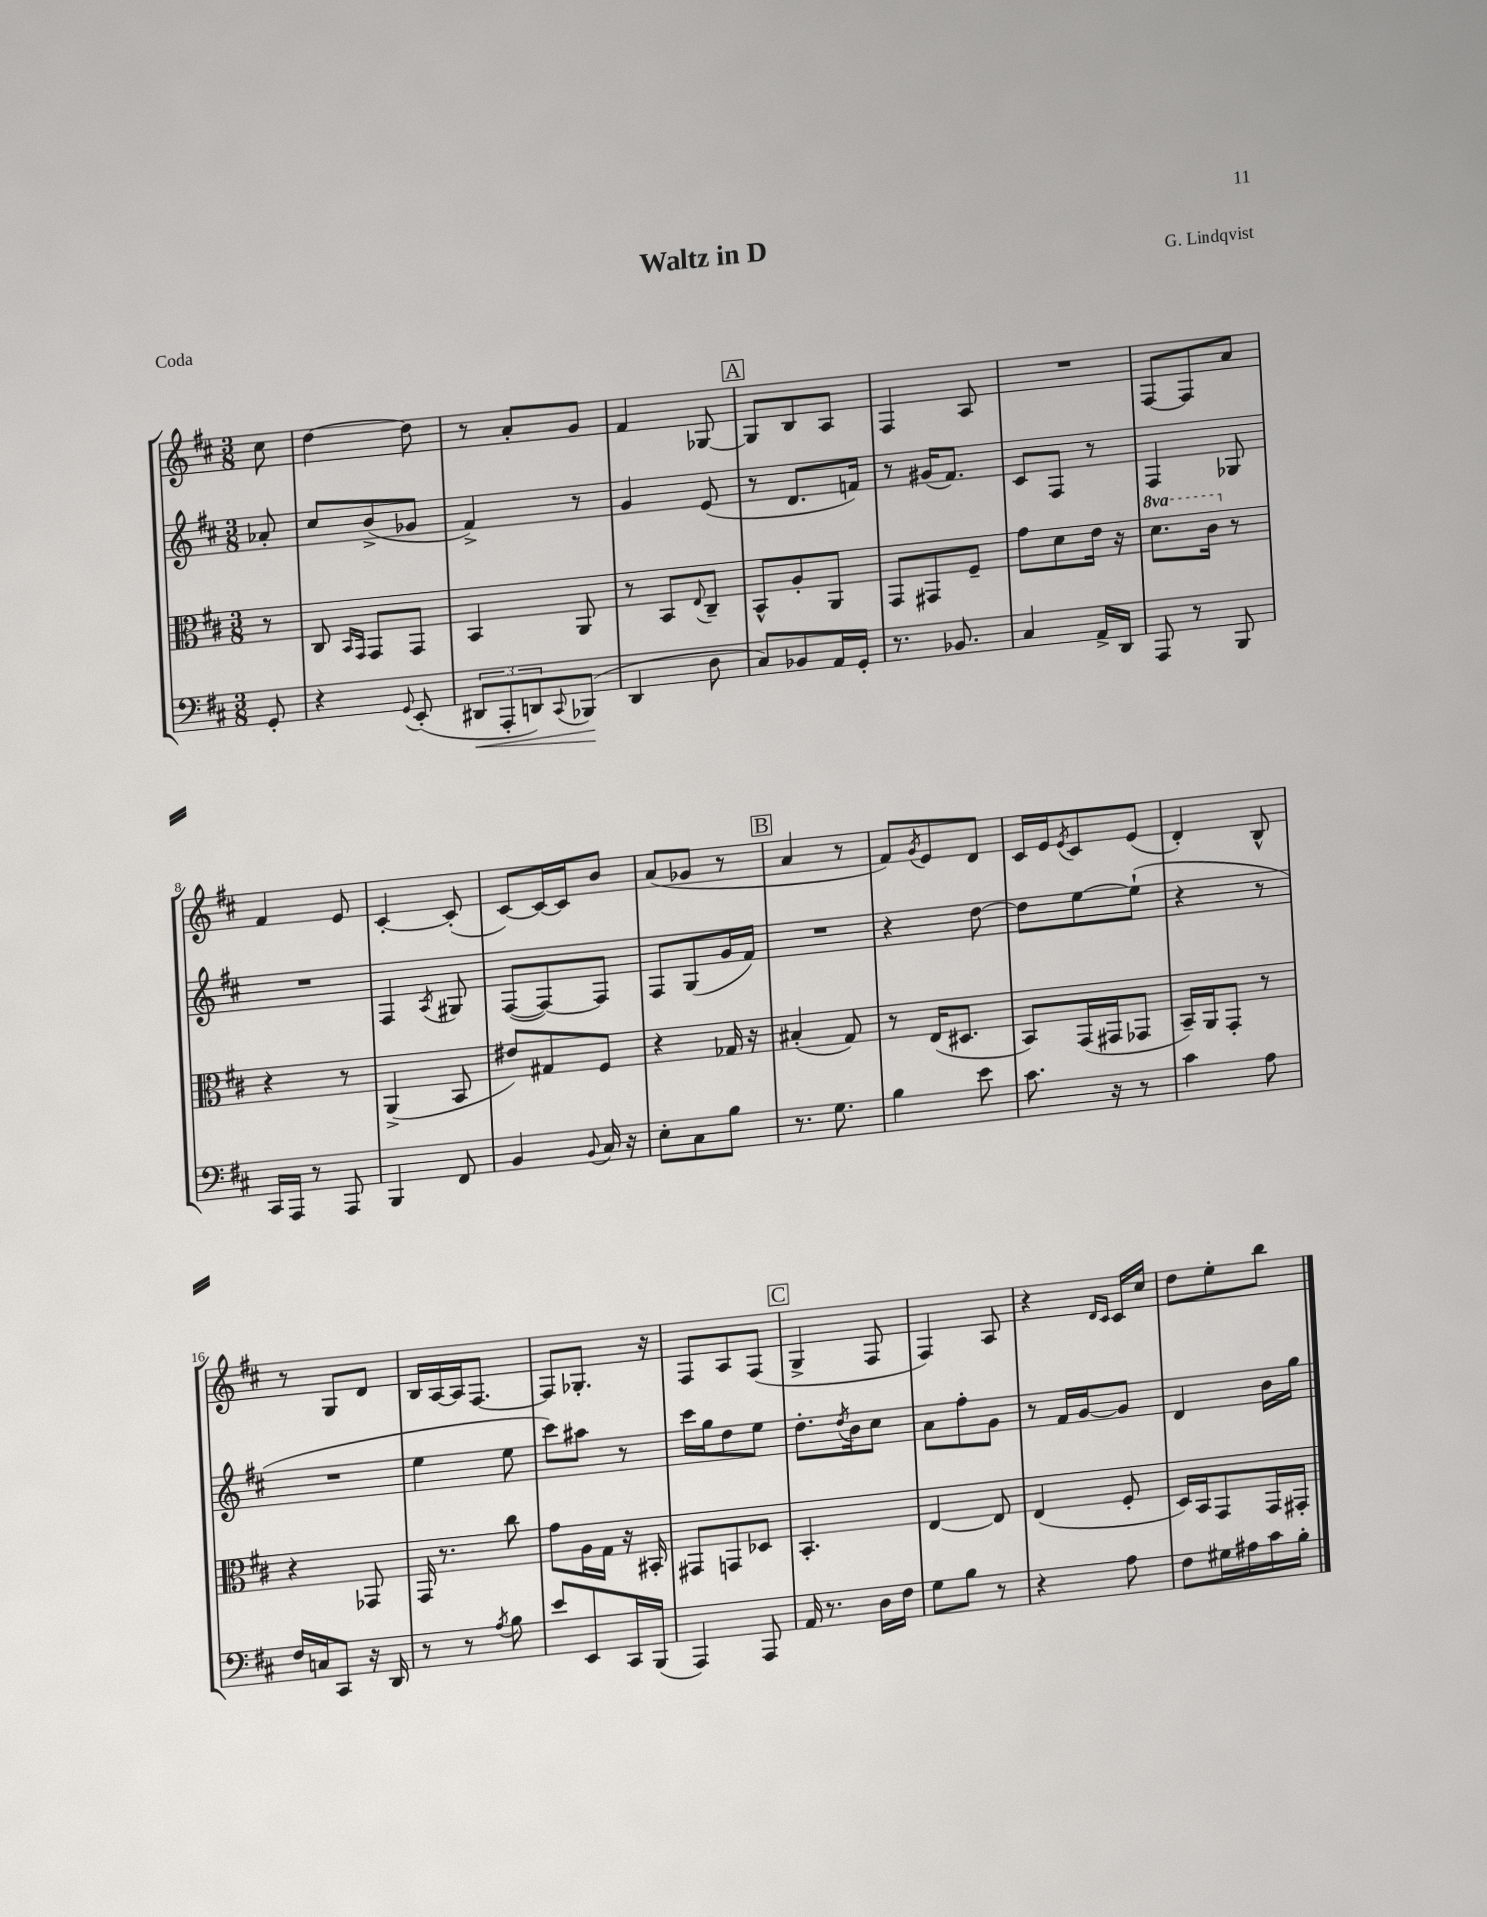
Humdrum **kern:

**kern	**dynam	**kern	**kern	**kern
*part4	*part4	*part3	*part2	*part1
*staff4	*staff4	*staff3	*staff2	*staff1
*clefF4	*	*clefC3	*clefG2	*clefG2
*k[f#c#]	*	*k[f#c#]	*k[f#c#]	*k[f#c#]
*M3/8	*	*M3/8	*M3/8	*M3/8
=	=	=	=	=
8GG'/	.	8r	8a-X'/	8cc#\
=1	=1	=1	=1	=1
4r	.	8C#/	8cc#/L	[4dd\
.	.	16qqBB/LL	.	.
.	.	16qqGG/JJ	.	.
.	.	8GG/L	(8b^/	.
8qqGG/	.	.	.	.
(8EE'/	.	8GG/J	8g-X/J	8dd\]
=2	=2	=2	=2	=2
!	!LO:HP:b	!	!	!
12DD#X/L	<	4BB/	4f#^/)	8r
12AAA'/	.	.	.	.
.	.	.	.	8a'/L
12DDn/)	.	.	.	.
8qqCC#/	.	.	.	.
(8BBB-X/J	.	8AA/	8r	8g/J
.	[	.	.	.
=3	=3	=3	=3	=3
4DD/	.	8r	4g/	4f#/
.	.	8BB/L	.	.
.	.	8qqE/	.	.
8D\	.	8C#~/J	(8e/	[8G-X/
!!LO:REH:place=s1:t=A
=4	=4	=4	=4	=4
8C#/L)	.	8BB^^/L	8r	8G-/L]
8BB-X/	.	8A'/	8.d/L	8B/
16AA/L	.	8AA/J	.	8A/J
16GG'/JJ	.	.	16fn/Jk)	.
=5	=5	=5	=5	=5
8.r	.	8GG/L	8r	4F#/
.	.	8GG#X/	(16g#X/KL	.
8.BB-X/	.	.	8.f#/J)	.
.	.	8F#~/J	.	8A/
=6	=6	=6	=6	=6
4C#/	.	8g\L	8c#/L	4.r
.	.	8d\	8F#/J	.
16AA^/LL	.	16e\Jk	8r	.
16DD/JJ	.	16r	.	.
=7	=7	=7	=7	=7
*	*	*8va	*	*
8AAA/	.	8.dd\L	4F#/	[8F#/L
8r	.	.	.	8F#/]
.	.	16cc#\Jk	.	.
*	*	*X8va	*	*
8BBB/	.	8r	8G-X/	8a/J
!!LO:LB:g=z
=8	=8	=8	=8	=8
16CC#/LL	.	4r	4.r	4f#/
16AAA/JJ	.	.	.	.
8r	.	.	.	.
8AAA/	.	8r	.	8e/
=9	=9	=9	=9	=9
4BBB/	.	(4AA^/	4F#/	[4c#'/
.	.	.	8qA/	.
8FF#/	.	8BB/	8G#X/	(8c#'/]
=10	=10	=10	=10	=10
4BB/	.	8e#X/L)	([8F#/L	[8c#/L)
.	.	8G#X/	8F#/_)	16c#/L_
.	.	.	.	16c#/J]
8qqBB/	.	.	.	.
16C#/	.	8F#/J	8F#/J]	8b/J
16r	.	.	.	.
=11	=11	=11	=11	=11
8E'\L	.	4r	8F#/L	(8a/L
8C#\	.	.	(8G/	8g-X/J
8B\J	.	16G-X/	16g/L	8r
.	.	16r	16f#/JJ)	.
!!LO:REH:place=s1:t=B
=12	=12	=12	=12	=12
8.r	.	(4B#X'/	4.r	4a/
8.G\	.	.	.	.
.	.	8G/)	.	8r
=13	=13	=13	=13	=13
4B\	.	8r	4r	8f#/L)
.	.	.	.	8qg/
.	.	(16E/KL	.	8e/
.	.	8.D#X/J	.	.
8e\	.	.	[8dd\	8d/J
=14	=14	=14	=14	=14
8.c#\	.	8BB/L)	8dd\L]	16c#/LL
.	.	.	.	16e/J
.	.	.	.	8qe/
.	.	(16GG/L	[8ee\	8c#/
16r	.	16GG#X/J	.	.
8r	.	8GG-X/J	(8ee`\J]	(8e/J
=15	=15	=15	=15	=15
4c#\	.	16BB~/LL)	4r	4d'/)
.	.	16AA/J	.	.
.	.	8GG'/J	.	.
8A\	.	8r	8r	8B^^/
!!LO:LB:g=z
=16	=16	=16	=16	=16
16F#/LL	.	4r	4.r	8r
16Cn/J	.	.	.	.
8CC#/J	.	.	.	8G/L
16r	.	8GG-X/	.	8d/J
16DD/	.	.	.	.
=17	=17	=17	=17	=17
8r	.	16GG/	4ee\	16B/LL
.	.	8.r	.	[16A/
8r	.	.	.	16A/J]
.	.	.	.	[8.F#/J
8qA/	.	.	.	.
8B\	.	8cc#\	8ee\	.
=18	=18	=18	=18	=18
8e/L	.	8g\L	8ccc#\L)	8F#/L]
8EE/	.	16A\L	8aa#X\J	8.G-X'/J
.	.	16G\JJ	.	.
16CC#/L	.	16r	8r	.
(16BBB/JJ	.	16BB#X'/	.	16r
=19	=19	=19	=19	=19
4AAA/)	.	8GG#X/L	16ccc#\LL	8F#/L
.	.	.	16gg\J	.
.	.	8GGn/	8dd\	8A/
8AAA/	.	8D-X/J	8ee\J	(8F#/J
!!LO:REH:place=s1:t=C
=20	=20	=20	=20	=20
16AA/	.	4.BB'/	8.dd'\L	4G^/
8.r	.	.	.	.
.	.	.	8qdd/	.
.	.	.	16b\k	.
16D\LL	.	.	8cc#\J	8F#/
16F#\JJ	.	.	.	.
=21	=21	=21	=21	=21
8G\L	.	[4E/	8a\L	4F#/)
8B\J	.	.	8ff#'\	.
8r	.	8E/]	8g\J	8A/
=22	=22	=22	=22	=22
4r	.	(4E/	8r	4r
.	.	.	16f#/LL	.
.	.	.	[16g/J	.
.	.	.	.	16qqd/LL
.	.	.	.	16qqc#/JJ
8A\	.	8F#'/	8g/J]	16c#/LL
.	.	.	.	16cc#/JJ
=23	=23	=23	=23	=23
8F#\L	.	16D/LL)	4d/	8dd\L
.	.	16BB/J	.	.
16G#X\L	.	8GG/	.	8ee'\
16A#X\	.	.	.	.
16c#\	.	16GG/L	16b\LL	8bb\J
16B'\JJ	.	16GG#X'/JJ	16gg\JJ	.
==	==	==	==	==
*-	*-	*-	*-	*-
